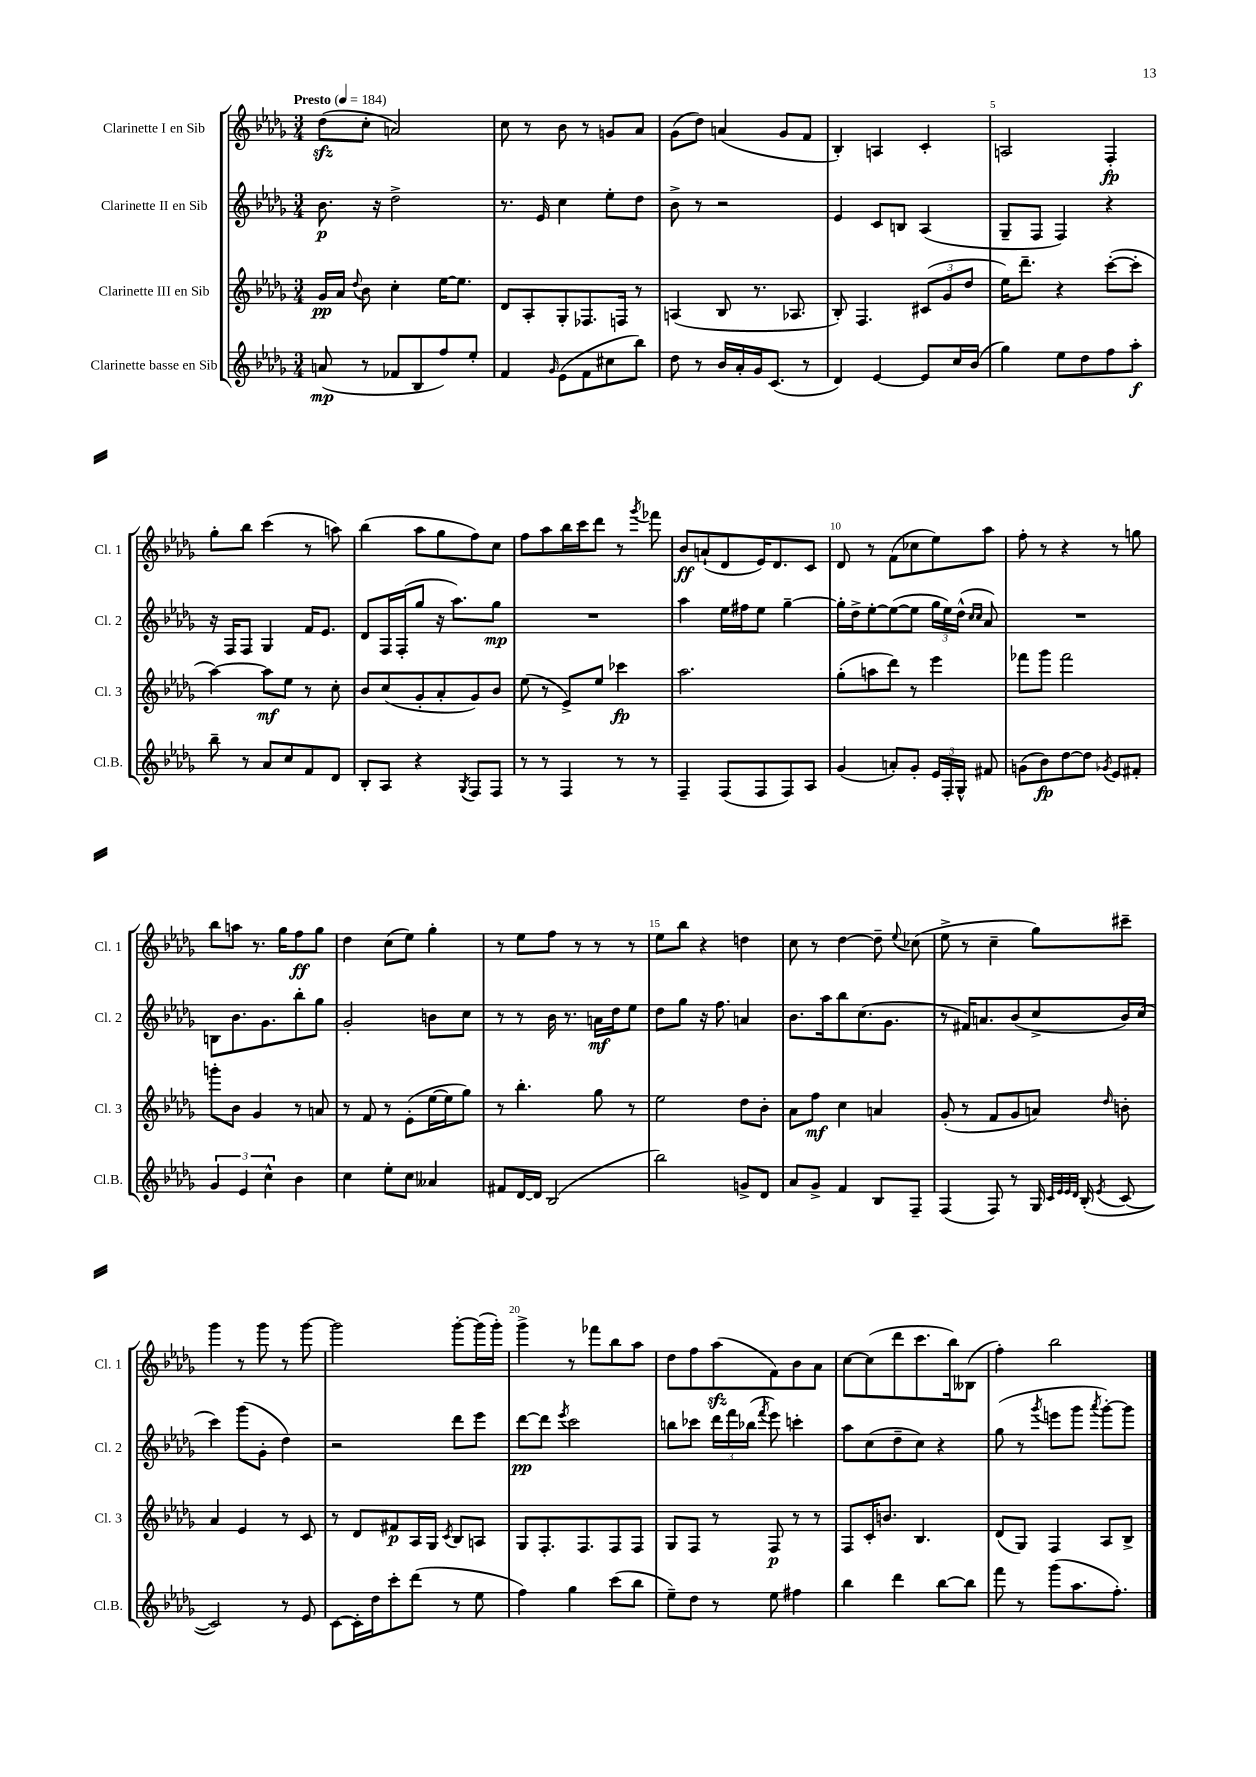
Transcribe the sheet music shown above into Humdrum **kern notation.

**kern	**kern	**kern	**kern
*staff4	*staff3	*staff2	*staff1
*clefG2	*clefG2	*clefG2	*clefG2
*k[b-e-a-d-g-]	*k[b-e-a-d-g-]	*k[b-e-a-d-g-]	*k[b-e-a-d-g-]
*M3/4	*M3/4	*M3/4	*M3/4
*MM184	*MM184	*MM184	*MM184
(8a	16g-	8.b-	(8dd-
.	16a-	.	.
.	8qqdd-	.	.
8r	8b-	.	8cc'
.	.	16r	.
8f-	4cc'	2dd-^	2a)
8B-	.	.	.
8ff)	[16ee-	.	.
.	8.ee-]	.	.
8ee-'	.	.	.
=	=	=	=
4f	8d-	8.r	8cc
.	8A-'	.	8r
.	.	16e-	.
16qqg-	.	.	.
(8e-	8G-'	4cc	8b-
8f	8.F-	.	8r
8cc#	.	8ee-'	8g
.	16F	.	.
8bb-)	8r	8dd-	8a-
=	=	=	=
8dd-	(4A	8b-^	(8g-
8r	.	8r	8dd-)
16b-	8B-	2r	(4a
16a-'	.	.	.
16g-	8.r	.	.
(8.c	.	.	.
.	.	.	8g-
.	8.A-	.	.
8r	.	.	8f
=	=	=	=
4d-)	8B-')	4e-	4B-')
.	4.F	.	.
[4e-	.	8c	4A
.	.	8B	.
8e-]	(12c#	(4A-	4c'
.	12g-	.	.
16cc	.	.	.
.	12dd-	.	.
(16b-	.	.	.
=	=	=	=
4gg-)	16ee-)	8G-~	2A
.	8.ddd-~	.	.
.	.	8F	.
8ee-	4r	4F)	.
8dd-	.	.	.
8ff	([8ccc'	4r	4F'
8aa-'	8ccc']	.	.
=	=	=	=
8bb-~	[4aa-)	16r	8gg-'
.	.	16F	.
8r	.	8F	8bb-
8a-	8aa-]	4G-	(4ccc
8cc	8ee-	.	.
8f	8r	16f	8r
.	.	8.e-	.
8d-	8cc'	.	8aa)
=	=	=	=
8B-'	8b-	8d-	(4bb-
8A-	(8cc	16F	.
.	.	(16F'	.
4r	8g-'	8gg-	8aa-
.	8a-'	16r	8gg-
.	.	8.aa-)	.
8qG-	.	.	.
8F	8g-)	.	8ff)
8F	8b-	8gg-	8cc
=	=	=	=
8r	(8ee-	2.r	8ff
8r	8r	.	8aa-
4F	8e-^)	.	16bb-
.	.	.	16ccc
.	8ee-	.	8ddd-
8r	4ccc-	.	8r
.	.	.	8qggg-
8r	.	.	8fff-
=	=	=	=
4F~	2.aa-	4aa-	8b-
.	.	.	(8a`
(8F	.	16ee-	8d-
.	.	16ff#	.
8F	.	8ee-	16e-)
.	.	.	8.d-
8F)	.	[4gg-~	.
8A-	.	.	8c
=	=	=	=
(4g-	(8gg-'	16gg-']	8d-
.	.	16dd-^	.
.	8aa	[8ee-'	8r
8a')	8ddd-)	(8ee-_	(8f
8g-'	8r	8ee-]	8cc-
24e-	4eee-	24gg-	8ee-)
24F'	.	24ee-)	.
24G-^^	.	(24dd-^^	.
.	.	16qqcc	.
.	.	16qqcc	.
8f#	.	8a-)	8aa-
=	=	=	=
(8g	8fff-	2.r	8ff'
8b-)	8ggg-	.	8r
[8dd-	2fff-	.	4r
8dd-]	.	.	.
8qg-	.	.	.
8e-	.	.	8r
8f#'	.	.	8gg
=	=	=	=
6g-	8ggg'	8B	8bb-
.	8b-	8.b-	8aa
6e-	.	.	.
.	4g-	.	8.r
.	.	8.g-	.
6cc^^	.	.	.
.	.	.	16gg-
4b-	8r	8bb-'	8ff
.	8a	8gg-	8gg-
=	=	=	=
4cc	8r	2g-'	4dd-
.	8f	.	.
8ee-'	8r	.	(8cc
8cc	(8e-'	.	8ee-)
4a--	[16ee-	8b	4gg-'
.	16ee-]	.	.
.	8gg-)	8cc	.
=	=	=	=
8f#	8r	8r	8r
[16d-	4.bb-'	8r	8ee-
16d-]	.	.	.
(2B-	.	16b-	8ff
.	.	8.r	.
.	.	.	8r
.	8gg-	16a	8r
.	.	16dd-	.
.	8r	8ee-	8r
=	=	=	=
2bb-)	2ee-	8dd-	8ee-
.	.	8gg-	8bb-
.	.	16r	4r
.	.	8.ff	.
8g^	8dd-	4a	4dd
8d-	8b-'	.	.
=	=	=	=
8a-	8a-	8.b-	8cc
8g-^	8ff	.	8r
.	.	16aa-	.
4f	4cc	8bb-	[4dd-
.	.	(8.cc	.
8B-	4a	.	8dd-~]
.	.	8.g-	.
.	.	.	8qqee-
8F~	.	.	(8cc-
=	=	=	=
(4F	(8g-'	8r	8ee-^
.	8r	16f#)	8r
.	.	8.a	.
8F)	8f	.	4cc~
8r	8g-	(8b-	.
16G-	8a)	8cc^	8gg-)
32qqc	.	.	.
32qqe-	.	.	.
32qqe-	.	.	.
32qqd-	.	.	.
(16B-'	.	.	.
8qe-	16qqdd-	.	.
[8c	8b'	16b-)	8ccc#~
.	.	(16cc	.
=	=	=	=
2c])	4a-	4ccc)	4ggg-
.	4e-	(8ggg-	8r
.	.	8g-'	8ggg-
8r	8r	4dd-)	8r
8e-	8c	.	[8ggg-
=	=	=	=
[8c	8r	2r	2ggg-]
16c']	8d-	.	.
16dd-	.	.	.
8ccc'	8f#	.	.
(8ddd-	16A-	.	.
.	16G-	.	.
.	8qc	.	.
8r	8B-	8ddd-	[8ggg-'
8ee-	8A	8eee-	(16ggg-]
.	.	.	16ggg-')
=	=	=	=
4ff)	8G-	[8ddd-	4ggg-^
.	8.F'	8ddd-]	.
.	.	8qeee-	.
4gg-	.	2ccc	8r
.	8.F	.	.
.	.	.	8fff-
(8ccc	8F	.	8bb-
8bb-	8F	.	8aa-
=	=	=	=
8ee-~)	8G-	8bb	8dd-
8dd-	8F	8ccc-	8ff
8r	8r	24ddd-	(8aa-
.	.	24fff	.
.	.	(24bb-	.
.	.	8qfff	.
8ee-	8F	8eee-)	8f)
4ff#	8r	4ccc'	8b-
.	8r	.	8a-
=	=	=	=
4bb-	8F	8aa-	[8cc
.	16c'	(8cc	(8cc]
.	8.b	.	.
4ddd-	.	8dd-~	8ddd-
.	4.B-	8cc)	8.ccc
[8bb-	.	4r	.
.	.	.	16bb-)
8bb-]	.	.	(8B--
=	=	=	=
8fff	(8d-	(8gg-	4ff')
8r	8G-)	8r	.
.	.	8qggg-	.
(8ggg-	4F	8eee	2bb-
8.aa-	.	8ggg-	.
.	.	8qaaa-	.
.	8A-	[8ggg-')	.
8.ff')	.	.	.
.	8B-^	8ggg-]	.
==	==	==	==
*-	*-	*-	*-
